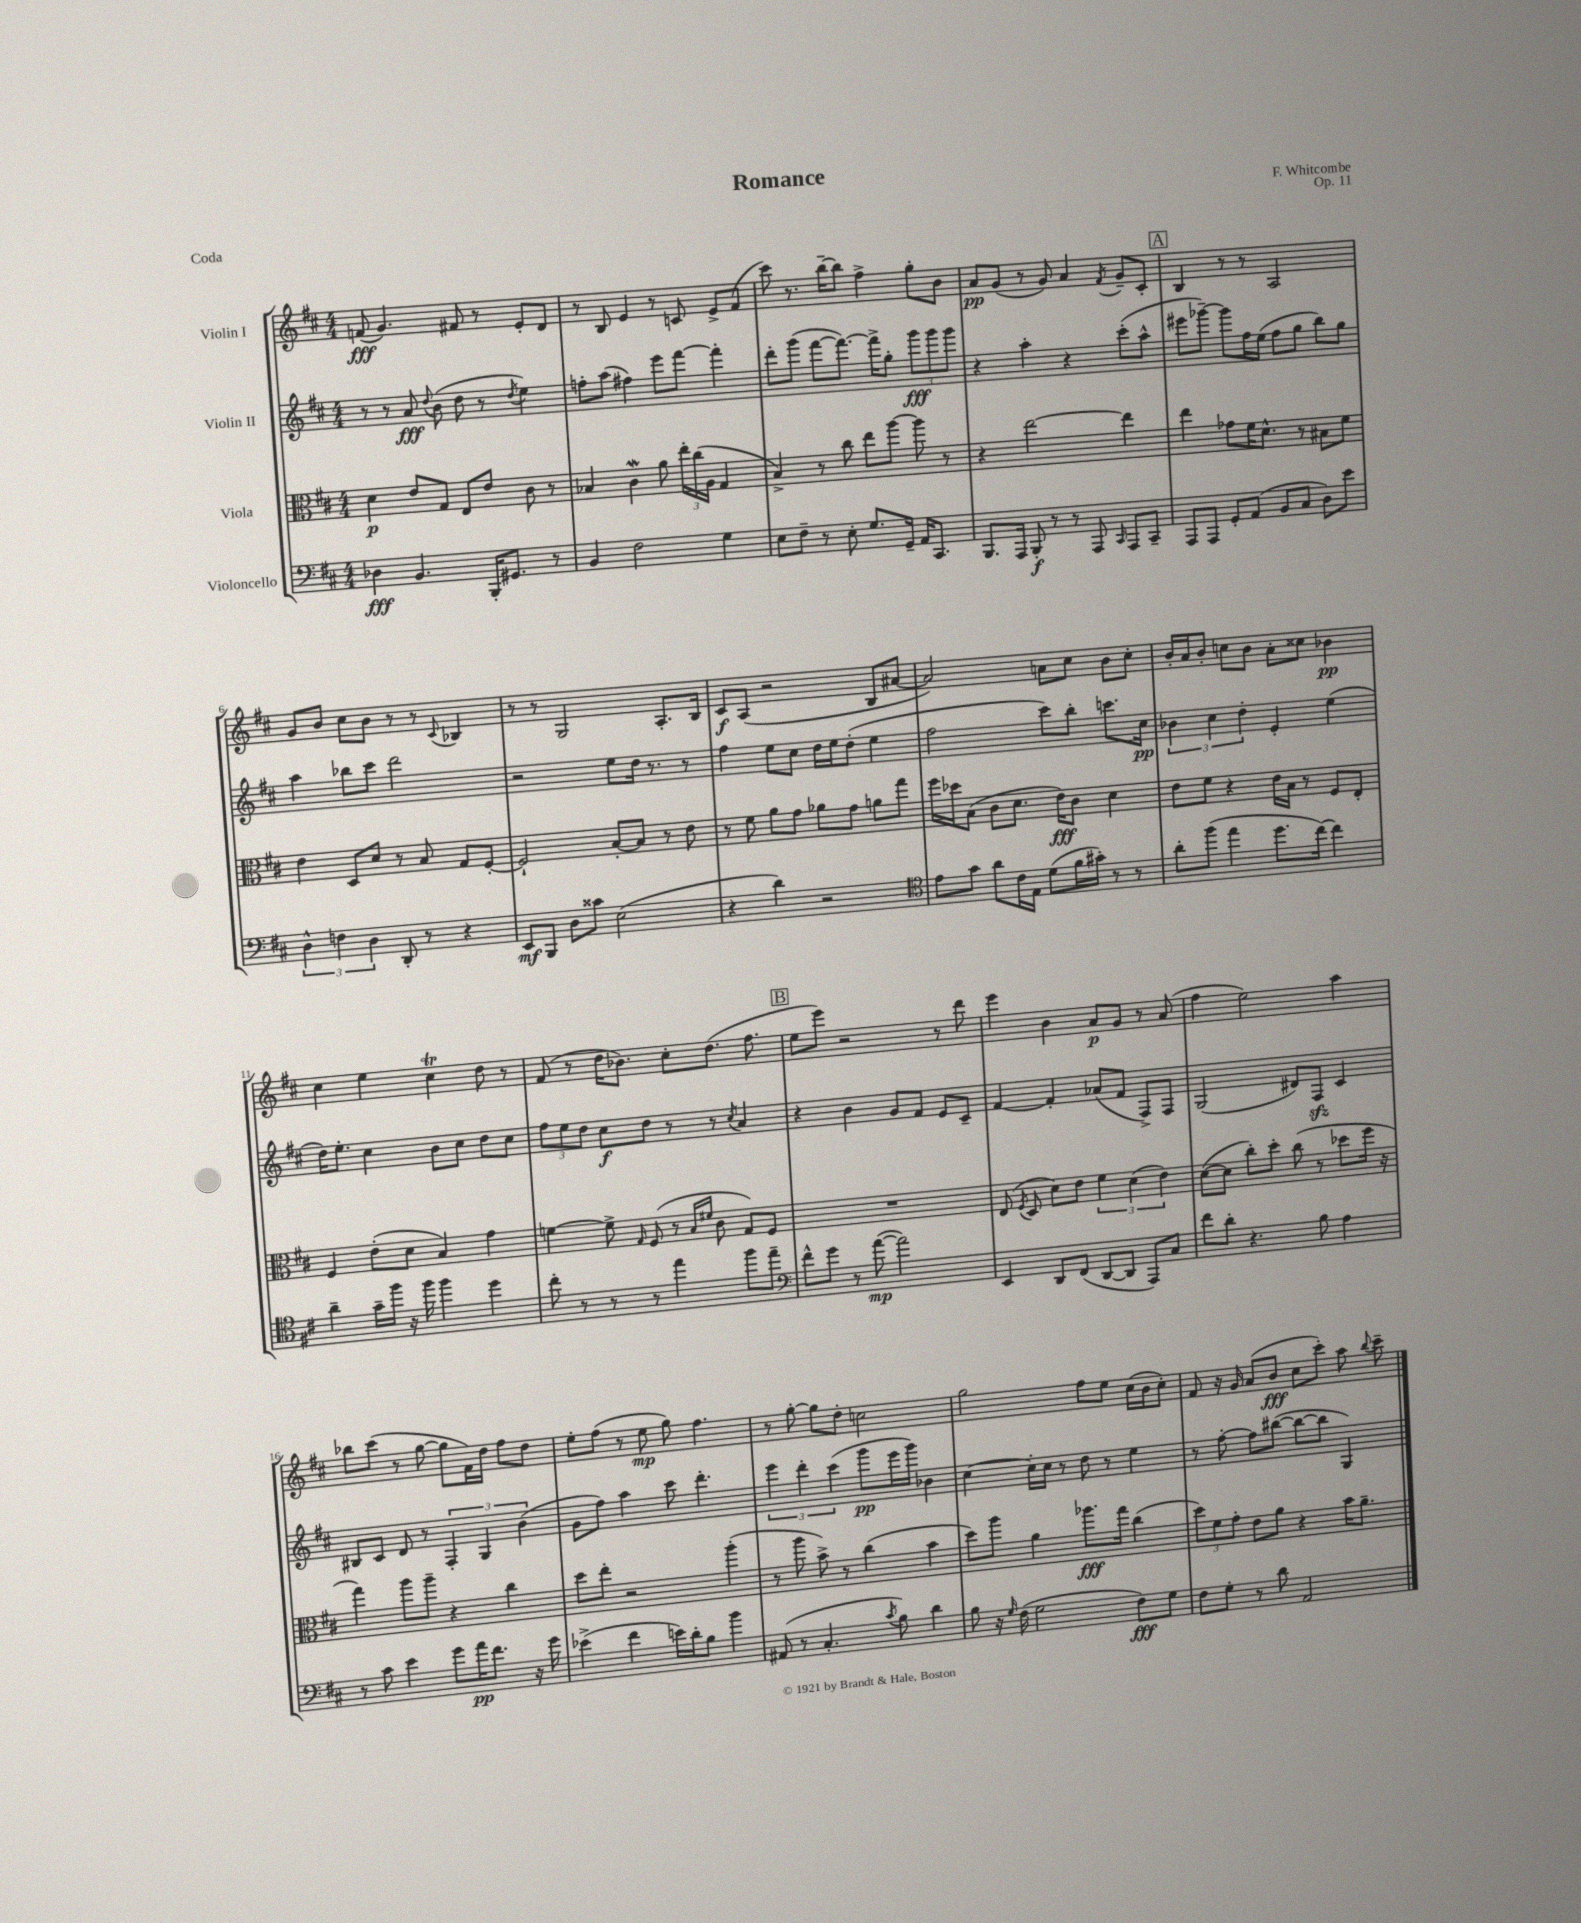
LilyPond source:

\header { title = "Romance" composer = "F. Whitcombe" opus = "Op. 11" piece = "Coda" }
<<
\new StaffGroup <<
\new Staff = "s0" \with { instrumentName = "Violin I" } {
    \clef treble \key d \major \numericTimeSignature \time 4/4
    \autoBeamOff f'8\fff( g'4.) fis'8 r8 e'8[-. d'8] |
    r8 b8 e'4 r8 c'8 e'8[-> fis'8]( |
    cis'''8) r8. b''16[~-- b''8] fis''4-> g''8[-. b'8] |
    a'8[\pp g'8]( r8 g'8) a'4 \acciaccatura { fis'8 } g'8[-- cis'8]-. |
    \mark \markup { \box "A" } b4 r8 r8 a2 |
    g'8[ b'8] cis''8[ b'8] r8 r8 \appoggiatura { cis'8 } bes4 |
    r8 r8 g2 a8.[-. b16] |
    cis'8[\f a8]( r2 b8[ ais'8]~ |
    ais'2) a'8[ cis''8] b'8[ cis''8]-. |
    b'16[-. a'16 b'8]-. c''8[ b'8] a'8[-. cisis''8] bes'4\pp |
    cis''4 e''4 cis''4\trill d''8 r8 |
    fis'8( r8 d''16[ bes'8.]) cis''8[-. d''8.]( fis''8. |
    \mark \markup { \box "B" } e''8[ e'''8]) r2 r8 d'''8 |
    e'''4 b'4 a'8[\p g'8] r8 a'8( |
    fis''4 e''2) a''4 |
    bes''8[ cis'''8]( r8 g''8~ g''8[ fis'16) d''16] fis''8[ d''8] |
    e''8[-. fis''8]( r8 e''8\mp g''8) fis''4. |
    r8 g''8~-. g''8[ d''8]-. c''2 |
    g''2 fis''8[ e''8] cis''16[( b'16 cis''8]-.) |
    fis'8 r16 g'16 a'8[( b'8]\fff cis''8[ cis'''8]-.) a''8 \appoggiatura { b''8 } cis'''8-- \bar "|." |
}
\new Staff = "s1" \with { instrumentName = "Violin II" } {
    \clef treble \key d \major \numericTimeSignature \time 4/4
    \autoBeamOff r8 r8 a'8\fff \appoggiatura { d''8 } b'8( d''8 r8 \acciaccatura { d''8 } e''4) |
    f''8[-. a''8]( fis''4) e'''8[ fis'''8]~ fis'''4-. |
    d'''8[-. g'''8]( fis'''8[~ fis'''8.]~) fis'''16[-> g''8]-. \tuplet 3/2 { g'''8[\fff g'''8 g'''8] } |
    r4 a''4-. r4 cis'''8[-.( a''8]-^ |
    \mark \markup { \box "A" } eis'''8[ ges'''8]~--) ges'''8[ fis''16 e''16]( fis''8[ g''8] b''8[) g''8] |
    a''4 bes''8[ cis'''8] d'''2 |
    r2 e''8[ d''16] r8. r8 |
    fis''4 e''8[ cis''8] d''16[ e''16 d''8]-.( e''4 |
    fis''2 cis'''8[) b''8]-. c'''8.[ cis''16]\pp |
    \tuplet 3/2 { bes'4 cis''4 d''4-. } e'4-. e''4( |
    d''16[) e''8.]-. cis''4 b'8[ cis''8] d''8[ cis''8] |
    \tuplet 3/2 { fis''8[ e''8 d''8] } cis''8[\f d''8] r8 r8 \acciaccatura { cis''8 } a'4 |
    \mark \markup { \box "B" } r4 b'4 g'8[ fis'8] e'8[ cis'8]-- |
    fis'4~ fis'4-. aes'8[( fis'8] fis8[->) fis8] |
    g2( dis'8[) fis8]\sfz cis'4 |
    bis8[ cis'8] d'8 r8 \tuplet 3/2 { fis4-. g4 b'4( } |
    g'8[ fis''8]) a''4 cis'''8 d'''4.-. |
    \tuplet 3/2 { e'''4 d'''4-. cis'''4( } g'''8[\pp e'''16 g'''16]) bes'4 |
    cis''4~ cis''16[-. cis''16] r8 d''8 r8 e''4 |
    r8 fis''8~-. fis''8[ bis''8]~( bis''8[~ bis''8] g4) \bar "|." |
}
\new Staff = "s2" \with { instrumentName = "Viola" } {
    \clef alto \key d \major \numericTimeSignature \time 4/4
    \autoBeamOff d'4\p e'8[ g8] e8[ e'8] cis'8 r8 |
    bes4 cis'4\mordent a'8 \tuplet 3/2 { e''16[-. cis''16( a16] } g4 |
    b4->) r8 cis''8 e''8[ a''8]~ a''8 r8 |
    r4 e''2~ e''4 |
    \mark \markup { \box "A" } e''4 ges'8[ fis'16 d'8.]-^ r8 bis8[ fis'8] |
    e'4 d8[ d'8] r8 b8 g8[ fis8]~-. |
    fis2-! b8[~-. b8] r8 e'8 |
    r8 fis'8 a'8[ g'8] aes'8[ g'8] a'8[ g''8] |
    fis''16[ des''16 b8]( cis'8[ d'8.] e'16[\fff) cis'8] d'4 |
    e'8[ fis'8] r4 e'16[ b16] r8 fis8[ e8]-. |
    fis4 e'8[-.( d'8] b4) g'4 |
    f'4~ f'8-> \grace { g16 } fis8( r8 \grace { b16[ fis'16] } cis'8 g8[) fis8] |
    \mark \markup { \box "B" } R1 |
    e8( \acciaccatura { fis8 } d8 d'8[) e'8] \tuplet 3/2 { fis'4 d'4( e'4) } |
    d'8[~( d'8] cis''8[-.) d''8]-. cis''8( r8 des''8[ fis''16] r16 |
    g''4) a''8[ a''8]-- r4 cis''4 |
    d''8[ e''8]-. r2 a''4-.( |
    r8 a''8 b'8->) r8 cis''4( b'4 |
    d''8[) a''8] a'4 aes''8.[\fff g''16] cis''4( |
    \tuplet 3/2 { d''8[) fis'8 g'8]-. } e'8[ a'8] r4 b'16[ a'8.]-- \bar "|." |
}
\new Staff = "s3" \with { instrumentName = "Violoncello" } {
    \clef bass \key d \major \numericTimeSignature \time 4/4
    \autoBeamOff des4\fff b,4. b,,16[-. gis,8.] r8 |
    b,4 fis2 g4 |
    e8[ fis8]-- r8 e8-. g8.[ g,16]-- a,16[ cis,8.] |
    b,,8.[ a,,16] b,,8-.\f r8 r8 a,,8 \grace { cis,16 } a,,8[ cis,8]-- |
    \mark \markup { \box "A" } a,,8[ a,,8] g,8[-. a,8]( b,8[ cis8] d8[) e'8] |
    \tuplet 3/2 { d4-^ f4 d4 } d,8-. r8 r4 |
    e,8[\mf b,,8] d8[ cisis'8] e2( |
    r4 d'4) r2 |
    \clef tenor e'8[ g'8] a'8[ cis'16 e16] d'8[( fis'16 gis'16]-.) r8 r8 |
    a'8[-. fis''8]( e''4 d''8.[ cis''16]~) cis''4 |
    a'4-- g'16[-- fis''16] r16 fis''16 fis''4 d''4 |
    cis''8-. r8 r8 r8 e''4 fis''8[ e''8]-- |
    \mark \markup { \box "B" } \clef bass fis'8[-^ g'8] r8 a'8~\mp( a'2) |
    e,4 d,8[ fis,8]( d,8[~ d,8] a,,8[) cis8] |
    fis'8[ d'8]-. r4. b8 a4 |
    r8 cis'8 e'4 g'8[ a'16\pp fis'8.] r16 g'16 |
    ees'4->( fis'4 e'16[) d'16-. b8] b'4 |
    ais,8( r8 cis4.-. \acciaccatura { cis'8 } b8) d'4 |
    b8 r16 \grace { g16 } fis16( g2 fis8[\fff) g8] |
    fis8[ g8]-. r8 d'8 a,2 \bar "|." |
}
>>
>>
